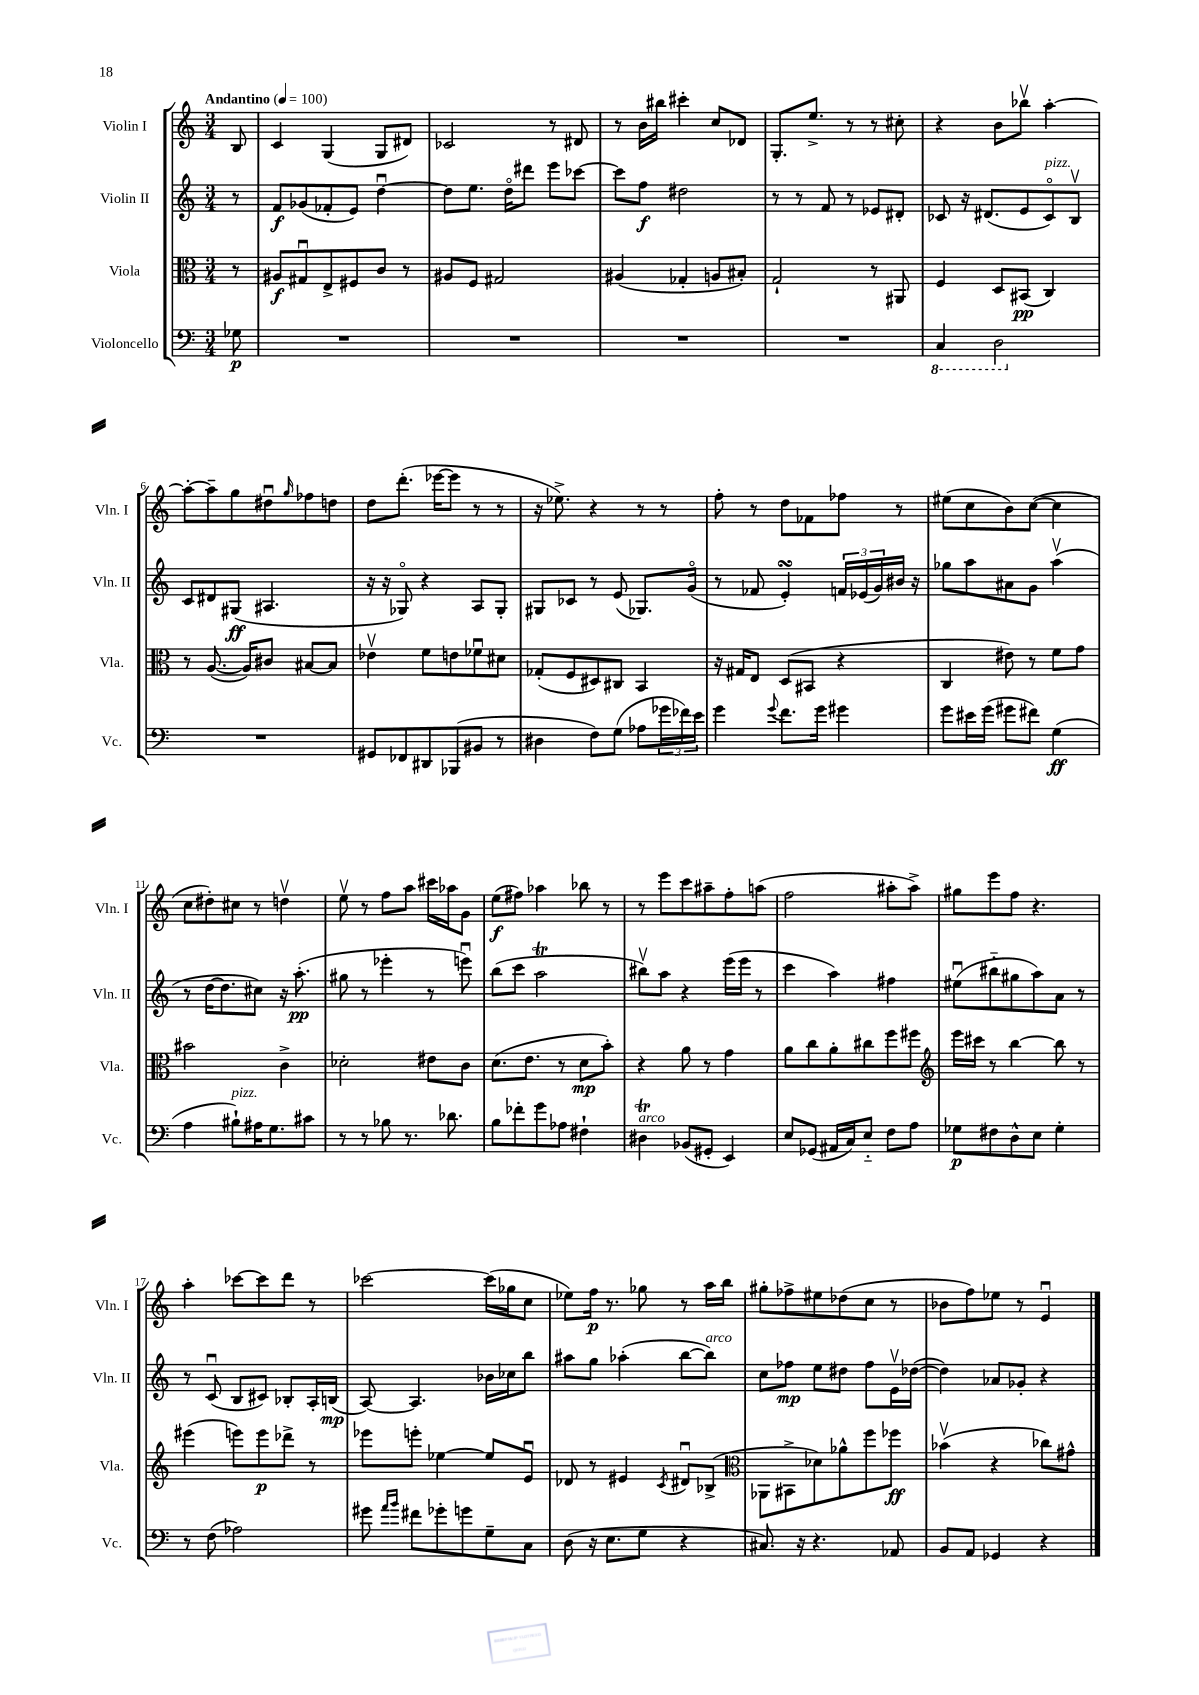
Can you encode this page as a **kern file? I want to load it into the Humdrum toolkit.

**kern	**kern	**kern	**kern
*staff4	*staff3	*staff2	*staff1
*clefF4	*clefC3	*clefG2	*clefG2
*k[]	*k[]	*k[]	*k[]
*M3/4	*M3/4	*M3/4	*M3/4
*MM100	*MM100	*MM100	*MM100
8G-\	8r	8r	8B/
=	=	=	=
2.r	8A#/L	8f/L	4c/
.	8G#u/	(8g-/	.
.	8E^/	8f-'/	(4G/
.	8F#/	8e/J)	.
.	8c/J	[4ddu\	8G/L
.	8r	.	8d#/J)
=	=	=	=
2.r	8A#/L	8dd\]L	2c-/
.	8F/J	8.ee\J	.
.	2G#/	.	.
.	.	16ddo\LK	.
.	.	8ddd#\J	.
.	.	8eee\L	8r
.	.	[8ccc-\J	8d#/
=	=	=	=
2.r	(4A#/	8ccc-\]L	8r
.	.	8ff\J	16b\LL
.	.	.	16bb#\JJ
.	4G-'/	2dd#\	4ccc#'\
.	8A/L	.	8cc/L
.	8B#'/J)	.	8d-/J
=	=	=	=
2.r	2G`/	8r	8.G'/L
.	.	8r	.
.	.	.	8.ee^/J
.	.	8f/	.
.	.	8r	8r
.	8r	8e-/L	8r
.	8AA#/	8d#'/J	8cc#'\
=	=	=	=
4CC/	4F/	8c-/	4r
.	.	16r	.
.	.	(8.d#/L	.
2DD\	8D/L	.	8b\L
.	(8BB#/J	8e/	8bb-v\J
.	4C/)	8c-o/)	[4aa'\
.	.	8Bv/J	.
=	=	=	=
2.r	8r	8c/L	8aa'\_L
.	([8.A/	8d#/	8aa~\]
.	.	(8G#/J	8gg\
.	16A/]LK)	.	.
.	8c#/J	4.A#/	8dd#u\
.	.	.	16qqgg/
.	[8B#/L	.	8ff-\
.	8B#/]J	.	8dd\J
=	=	=	=
8GG#/L	4e-v\	16r	8dd\L
.	.	16r	.
8FF-/	.	8G-o/)	(8.ddd'\J
8DD#/	8f\L	4r	.
.	.	.	[16eee-\LK
(8BBB-/	8e\	.	8eee-\]J
8BB#/J	8f-u\	8A/L	8r
8r	8d#\J	8G-'/J	8r
=	=	=	=
4D#\	(8G-'/L	8G#/L	16r
.	.	.	8.ee-^\)
.	8F/	8c-/J	.
8F\L)	8D#/)	8r	4r
(8G\J	8C#/J	(8e/	.
8A-\L	4BB/	8.G-/L)	8r
24g-\L	.	.	8r
24f-\)	.	.	.
.	.	(16go/Jk	.
24e\JJ	.	.	.
=	=	=	=
4g\	16r	8r	8ff'\
.	16G#/LK	.	.
.	8E/J	8f-/	8r
8qqg/	.	.	.
8.f\L	(8D/L	4e'/)	8dd\L
.	8BB#/J	.	8f-\
16g\Jk	.	.	.
4g#\	4r	24f/LL	8ff-\J
.	.	(24e-/	.
.	.	24g/)	.
.	.	16b#/JJ	8r
.	.	16r	.
=	=	=	=
8g\L	4C/	8gg-\L	(8ee#\L
16e#\L	.	8aa\	8cc\
(16g\JJ	.	.	.
8g#\L	8e#\)	8a#\	8b\)
8f#\J)	8r	8g\J	([8cc\J
(4G\	8f\L	(4aav\	4cc\]
.	8g\J	.	.
=	=	=	=
4A\	2b#\	8r	8cc\L
.	.	[16dd\LK	8dd#'\)
.	.	8.dd\]	.
8B#`\L)	.	.	8cc#\J
16A#\K	.	8cc#\J)	8r
8.G\	.	.	.
.	4c^\	16r	4ddv\
.	.	(8.aa'\	.
8c#\J	.	.	.
=	=	=	=
8r	2d-'\	8gg#\	8eev\
8r	.	8r	8r
8B-\	.	4eee-'\	8ff\L
8.r	.	.	8aa\J
.	8e#\L	8r	16ccc#\LL
8.d-\	.	.	16aa-\J
.	8c\J	8eeeu\)	8g\J
=	=	=	=
8B\L	(8.d\L	(8bb\L	(8ee\L
8f-'\	.	8ccc\J	8ff#\J)
.	8.e\J	.	.
8g\	.	2aa\	4aa-\
8A-\J	8r	.	.
4F#`\	8d\L	.	8bb-\
.	8b'\J)	.	8r
=	=	=	=
4D#\	4r	8bb#v\L)	8r
.	.	8aa\J	8eee\L
(8BB-/L	8a\	4r	8ccc\
8GG#'/J	8r	.	8aa#~\
4EE/)	4g\	(16eee\LL	8ff'\
.	.	16eee\JJ	.
.	.	8r	(8aa\J
=	=	=	=
8E/L	8a\L	4ccc\	2ff\
(8GG-/J	8cc\	.	.
16AA#/LL	8a'\	4aa\)	.
16C/J)	.	.	.
8E'~/J	8cc#\	.	.
8F\L	8ff\	4ff#\	8aa#'\L
8A\J	8ff#\J	.	8aa#^\J)
=	=	=	=
*	*clefG2	*	*
8G-\L	16eee\LL	(8ee#u\L	8gg#\L
.	16ccc#\JJ	.	.
8F#\	8r	8bb#'~\	8eee\
8D^^\	[4bb\	8gg#\	8ff\J
8E\J	.	8aa\)	4.r
4G-'\	8bb\]	8a\J	.
.	8r	8r	.
=	=	=	=
8r	(4eee#\	8r	4aa'\
(8F\	.	(8cu/	.
2A-\)	8eee\L)	8B/L	[8ccc-\L
.	8eee\	8c#/J)	8ccc-\]
.	8ddd-^\J	8B-'/L	8ddd\J
.	8r	16A'/L	8r
.	.	(16B/JJ	.
=	=	=	=
8g#\	8eee-\L	[8A/)	[2ccc-\
16qqa/LL	.	.	.
16qqb/JJ	.	.	.
8f#\L	8eee'\J	4.A/]	.
8g-'\	[4ee-\	.	.
8g\	.	.	.
8G~\	8ee-/]L	16b-\LL	(16ccc-\]LL
.	.	16cc-\J	16gg-\J
8C\J	8eu/J	8bb\J	8cc\J
=	=	=	=
(8D\	8d-/	8aa#\L	8ee-\L)
16r	8r	8gg\J	16ff\Jk
8.E\L	.	.	8.r
.	4e#/	(4aa-'\	.
8G\J	.	.	8gg-\
.	8qc/	.	.
4r	8d#u/L	[8bb\L	8r
.	(8B-^/J	8bb\]J)	16aa\LL
.	.	.	16bb\JJ
=	=	=	=
*	*clefC3	*	*
8.C#/)	8AA-\L	8cc\L	8gg#'\L
.	8BB#^\	8ff-\J	8ff-^\
16r	.	.	.
4.r	8d-\)	8ee\L	8ee#\
.	8a-^^\	8dd#\J	(8dd-\
.	8ff\	8ff-\L	8cc\J
8AA-/	8ff-\J	16ev\L	8r
.	.	([16dd-\JJ	.
=	=	=	=
8BB/L	(4b-v\	4dd-\])	8b-\L
8AA/J	.	.	8ff\)
4GG-/	4r	8a-/L	8ee-\J
.	.	8g-'/J	8r
4r	8cc-\L)	4r	4eu/
.	8g#^^\J	.	.
==	==	==	==
*-	*-	*-	*-
